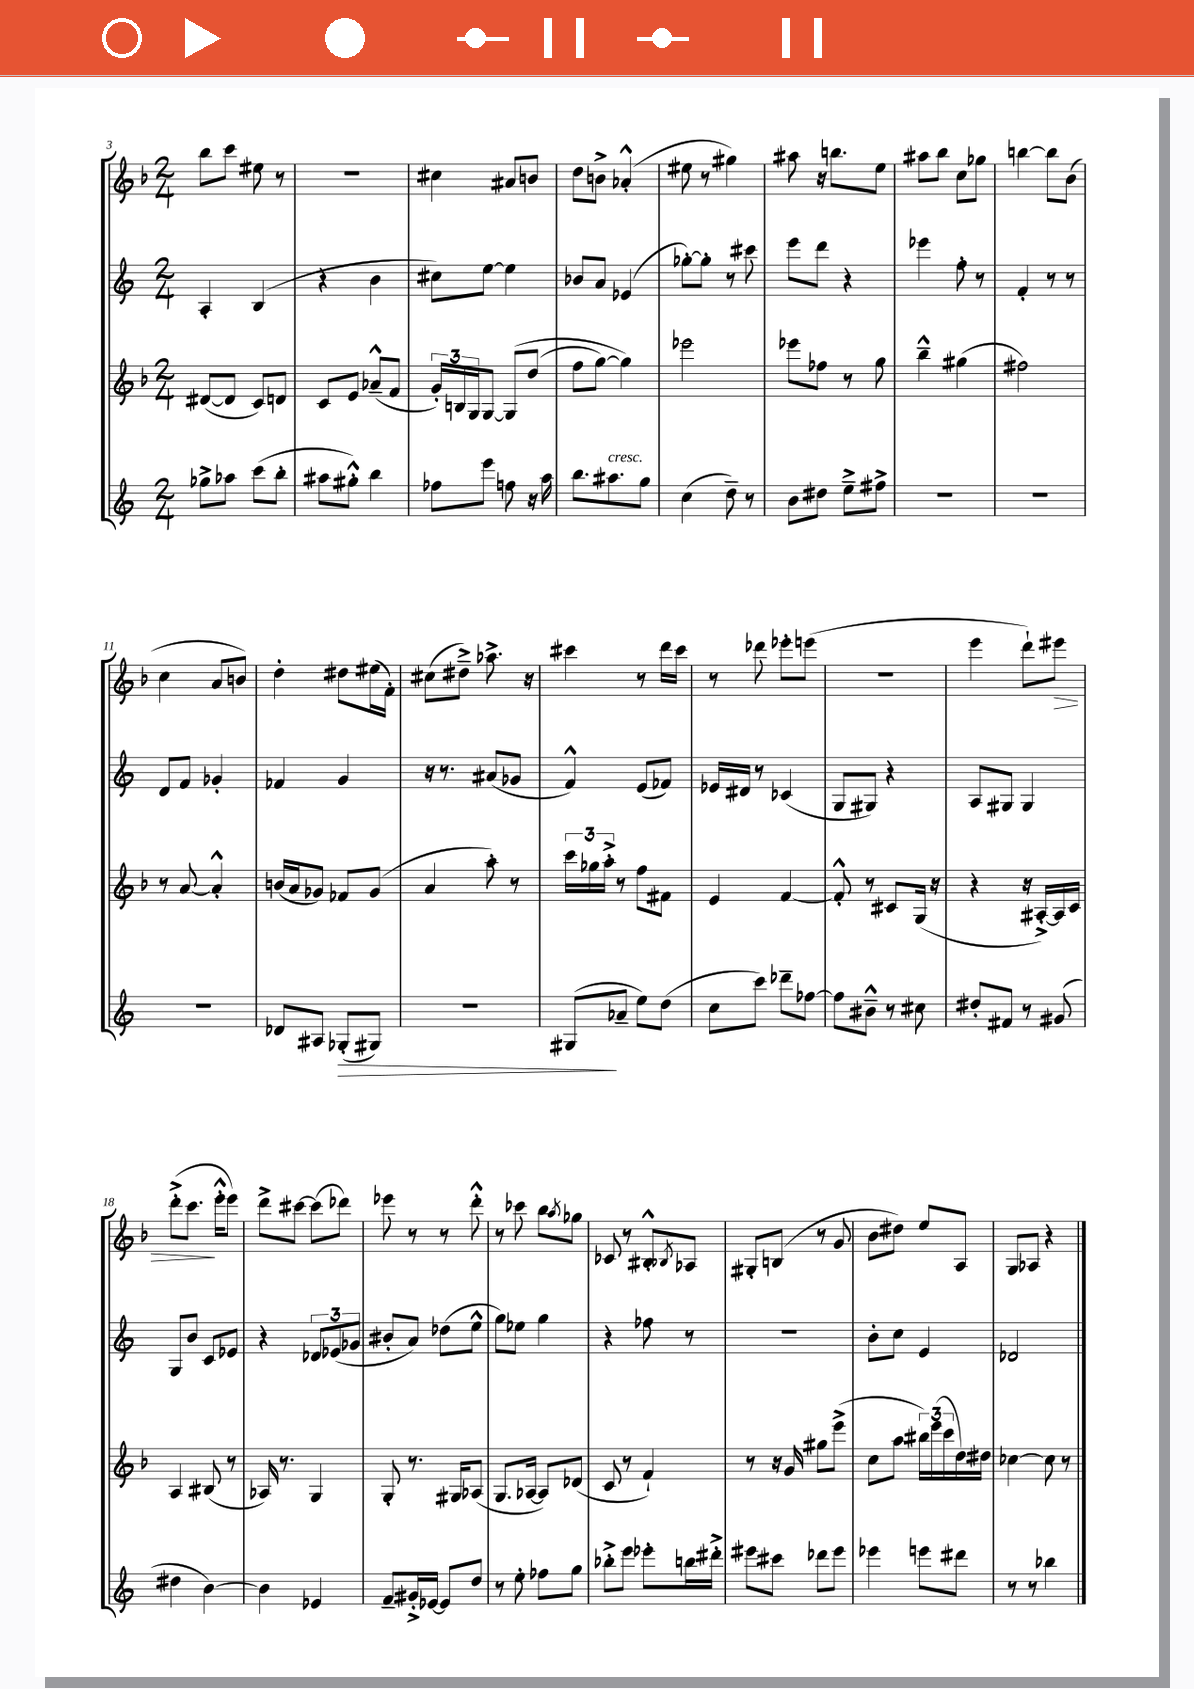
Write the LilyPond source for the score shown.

<<
\new StaffGroup <<
\new Staff = "s0" {
    \clef treble \key f \major \numericTimeSignature \time 2/4
    bes''8 c'''8 eis''8 r8 |
    r2 |
    cis''4 ais'8 b'8 |
    d''8 b'8-> aes'4-.-^( |
    eis''8 r8 gis''4) |
    ais''8 r16 b''8. e''8 |
    ais''8 bes''8 c''8 ges''8 |
    b''4~ b''8 bes'8( |
    c''4 a'8 b'8) |
    d''4-. dis''8 eis''16( f'16-.) |
    cis''8( dis''8--->) aes''8.-> r16 |
    cis'''4 r8 d'''16 cis'''16 |
    r8 des'''8 ees'''8-. e'''8( |
    r2 |
    e'''4 d'''8-!) eis'''8\> |
    d'''8-.->( c'''8.\! e'''16-.-^ e'''8) |
    d'''8-> cis'''8~ cis'''8( des'''8) |
    ees'''8 r8 r8 d'''8-.-^ |
    r8 ces'''8 bes''8 \acciaccatura { a''8 } ges''8 |
    ces'8 r8 bis8-.-^ \acciaccatura { bes8 } aes8 |
    gis8-. b8( r8 g'8 |
    bes'8 dis''8) e''8 a8 |
    g8 aes8 r4 \bar "|." |
}
\new Staff = "s1" {
    \clef treble \key c \major \numericTimeSignature \time 2/4
    a4-. b4( |
    r4 b'4 |
    cis''8) e''8~ e''4 |
    bes'8 a'8 ees'4( |
    ges''8~-.) ges''8-. r8 cis'''8 |
    e'''8 d'''8 r4 |
    ees'''4 f''8-. r8 |
    f'4-. r8 r8 |
    d'8 f'8 ges'4-. |
    fes'4 g'4 |
    r16 r8. ais'8( ges'8 |
    f'4-^) e'8( fes'8) |
    ees'16 dis'16 r8 ces'4( |
    g8 gis8) r4 |
    a8 gis8 gis4 |
    g8 b'8 c'8 ees'8 |
    r4 \tuplet 3/2 { des'8 ees'8( ges'8 } |
    bis'8-. a'8) des''8( e''8-^ |
    g''8) ees''8 g''4 |
    r4 fes''8 r8 |
    R2 |
    b'8-. c''8 e'4 |
    des'2 \bar "|." |
}
\new Staff = "s2" {
    \clef treble \key f \major \numericTimeSignature \time 2/4
    dis'8~( dis'8 c'8) d'8 |
    c'8 e'8 aes'8---^( f'8 |
    \tuplet 3/2 { g'16-.) b16 g16 } g8~ g8\( d''8( |
    f''8 g''8~) g''4\) |
    ees'''2 |
    ees'''8 fes''8 r8 g''8 |
    bes''4---^ gis''4( |
    fis''2) |
    r8 a'8~ a'4-.-^ |
    b'16( a'16 ges'8) fes'8 ges'8( |
    a'4 a''8-.) r8 |
    \tuplet 3/2 { c'''16 ges''16 a''16-.-> } r8 f''8 fis'8 |
    e'4 f'4~ |
    f'8-.-^ r8 cis'8 g16( r16 |
    r4 r16 ais16~-.->) ais16 c'16 |
    a4 bis8( r8 |
    aes16) r8. g4 |
    g8-. r8. gis16 aes8( |
    g8. aes16~ aes8) des'8( |
    c'8 r8 f'4-!) |
    r8 r16 g'16 gis''8 e'''8->( |
    c''8 a''8 \tuplet 3/2 { bis''16) e'''16( c'''16 } d''16) dis''16 |
    ces''4~ ces''8 r8 \bar "|." |
}
\new Staff = "s3" {
    \clef treble \key c \major \numericTimeSignature \time 2/4
    ges''8-> aes''8 c'''8( b''8-. |
    ais''8 gis''8-.-^) b''4 |
    fes''8 e'''8 f''8 r16 a''16 |
    b''8. ais''8.^\markup { \italic "cresc." } g''8 |
    c''4( d''8--) r8 |
    b'8 dis''8 e''8---> fis''8-> |
    R2 |
    R2 |
    R2 |
    des'8 ais8 ges8-.\>( gis8) |
    r2 |
    gis8\!( aes'8-- e''8) d''8( |
    c''8 c'''8) des'''8-- fes''8~ |
    fes''8 bis'8---^ r8 cis''8 |
    dis''8-. fis'8 r8 gis'8( |
    dis''4 b'4~) |
    b'4 ees'4 |
    f'8-- gis'16-.-> ees'16~ ees'8 d''8 |
    r8 e''8-. fes''8 g''8 |
    bes''8-.-> e'''8 ees'''8-. b''16 dis'''16-.-> |
    eis'''8 cis'''8 des'''8 eis'''8 |
    ees'''4 e'''8 dis'''8 |
    r8 r8 bes''4 \bar "|." |
}
>>
>>
\layout { \context { \Score currentBarNumber = #3 } }
